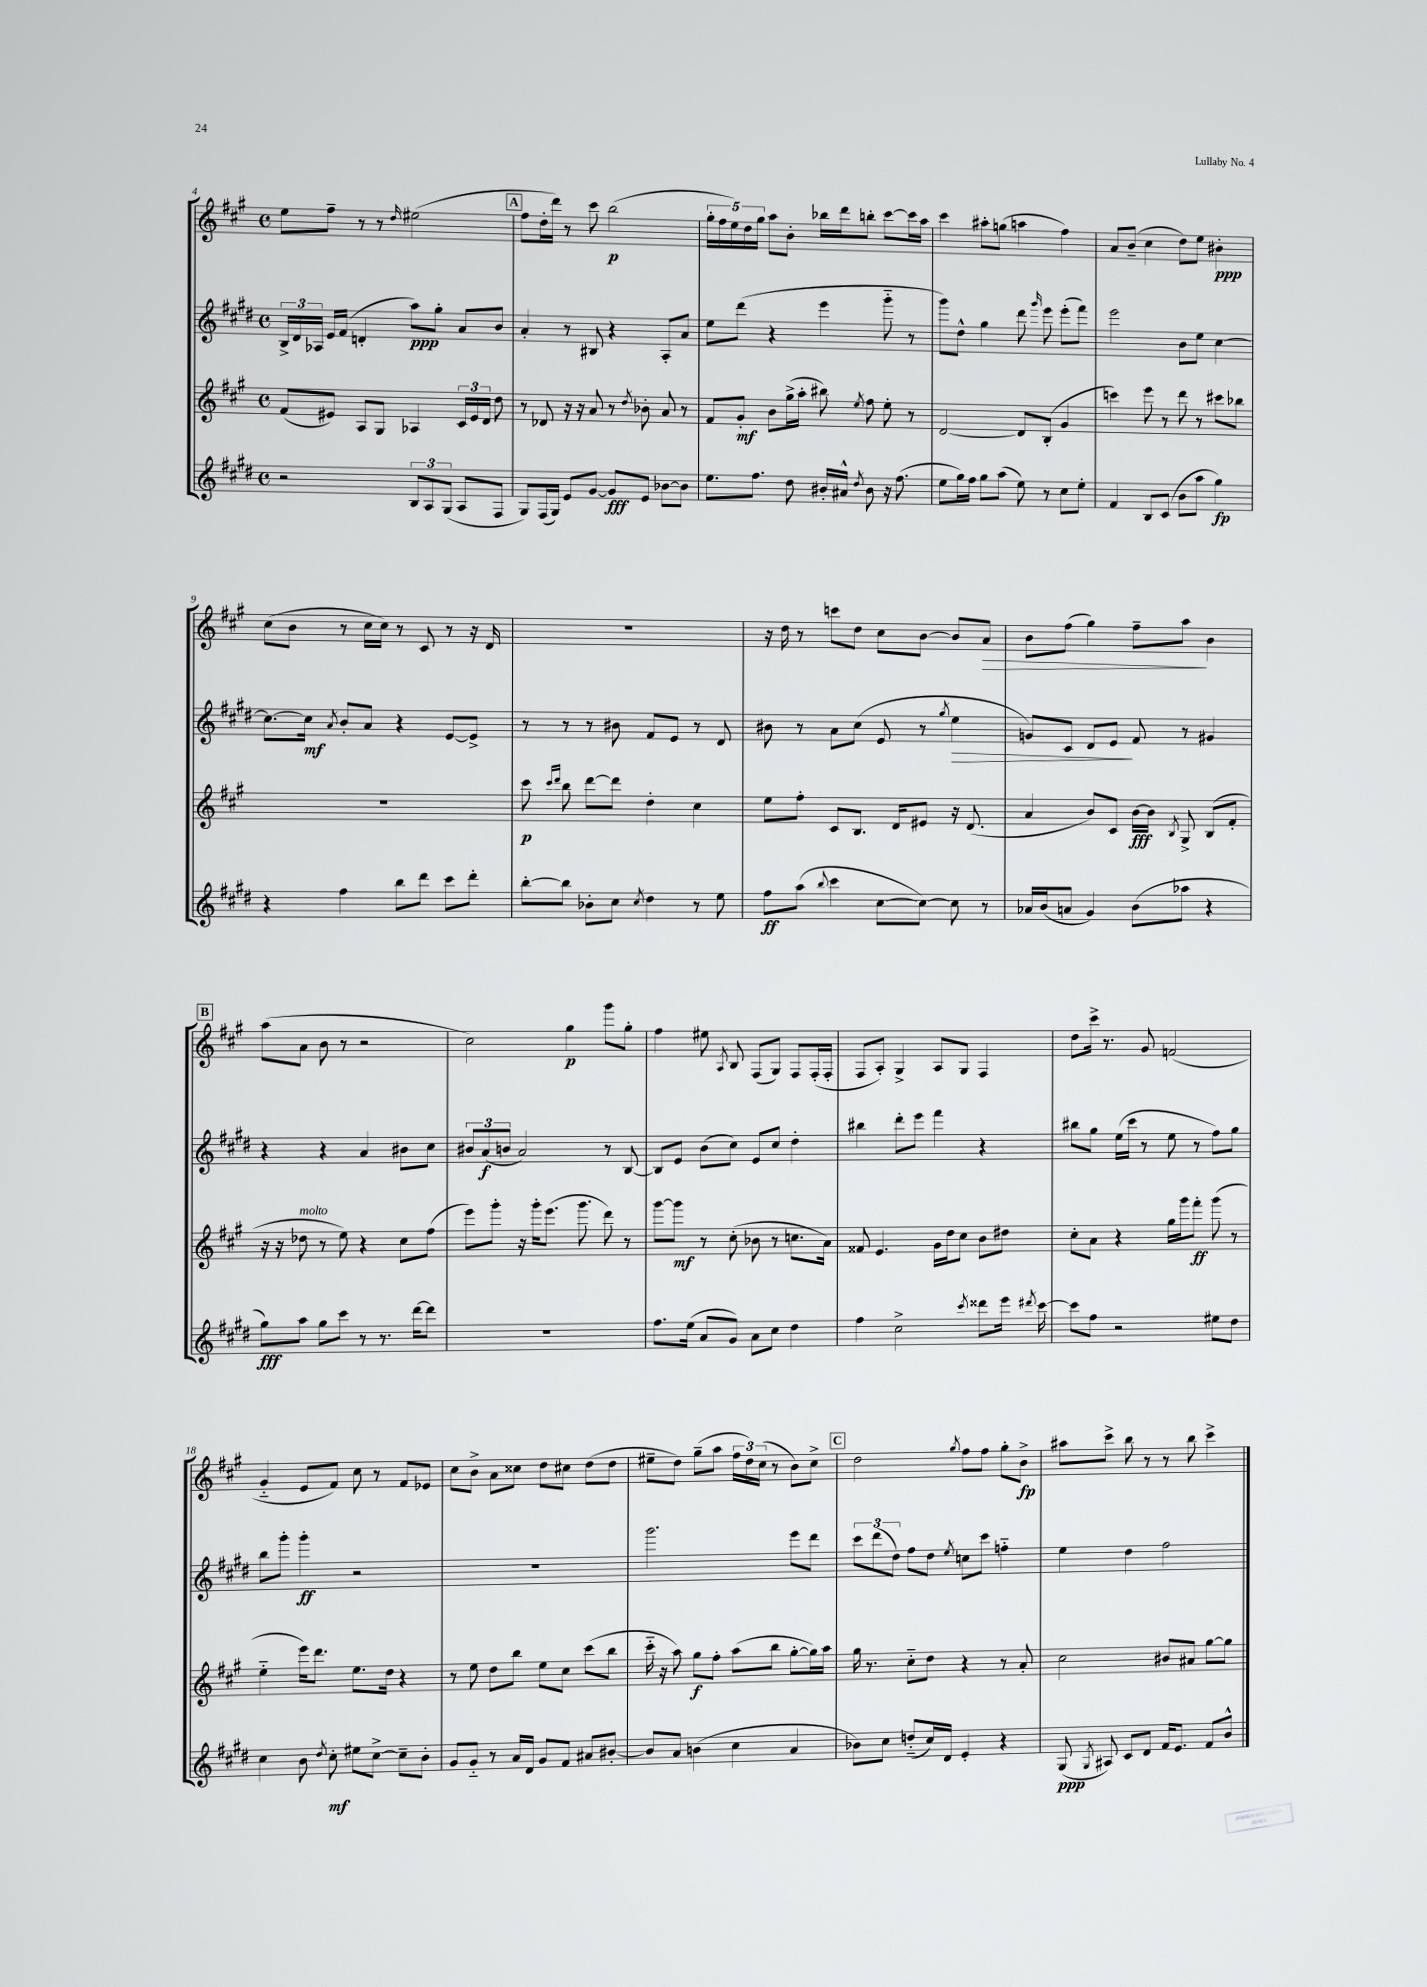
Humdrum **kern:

**kern	**kern	**kern	**kern
*staff4	*staff3	*staff2	*staff1
*clefG2	*clefG2	*clefG2	*clefG2
*k[f#c#g#d#]	*k[f#c#g#]	*k[f#c#g#d#]	*k[f#c#g#]
*M4/4	*M4/4	*M4/4	*M4/4
*met(c)	*met(c)	*met(c)	*met(c)
2r	(8f#/L	24B^/LL	8ee\L
.	.	24d#/	.
.	.	24A-/JJ	.
.	8e#/J)	16e/LL	8ff#~\J
.	.	(16f#/JJ	.
.	8A/L	4d'/	8r
.	8G#/J	.	8r
.	.	.	16qqdd/
12B/L	4A-/	8aa\L)	(2ee#\
12A/	.	.	.
.	.	8gg#'\J	.
(12G#/J	.	.	.
8A/L	24c#/LL	8a/L	.
.	24e#/	.	.
.	24d/JJ	.	.
8F#/J	8dd\	8b/J	.
=	=	=	=
8G#/L)	8r	4a'/	8ff#\L
(16F#/L	8d-/	.	16dd'\L
16G#/JJ)	.	.	16ddd\JJ)
8e/L	16r	8r	8r
.	16r	.	.
[8g#/J	8a/	8B#/	8ccc#\
8g#/]L	8r	4r	(2bb\
.	8qdd/	.	.
8e/J	8b-'\	.	.
[8b-\L	8a/	8A'/L	.
8b-\]J	8r	8a/J	.
=	=	=	=
8.ee\L	8f#/L	8ee\L	20gg#'\LL
.	.	.	20ff#\
.	.	.	20ee\)
.	8g#'/J	(8ddd#\J	.
.	.	.	20dd\
8.ff#\J	.	.	.
.	.	.	20gg#\JJ
.	8b\L	4r	8aa\L
8dd#\	(16gg#^\L	.	8b'\J
.	16aa'\JJ	.	.
16b#'/LL	8bb#\)	4eee\	16bb-\LL
16a#^^/JJ	.	.	16ddd\J
8qdd#/	8qee/	.	.
8b#\	8ff#\	.	8bb'\J
16r	8ee'\	8ggg#'~\	[8ccc#\L
(8.ff#\	.	.	.
.	8r	8r	16ccc#\]L
.	.	.	16aa\JJ
=	=	=	=
8ee\L	[2d/	8ggg#\L)	4ccc#\
16gg#\L)	.	8dd#^^\J	.
16ff#\JJ	.	.	.
8gg#\L	.	4gg#\	8aa#'\L
(8aa\J	.	.	(8gg\J
8ee\)	8d/]L	8ddd#\	4aa\
.	.	16qqggg#/	.
8r	(8B'/J	8eee\	.
8cc#\L	4g#/	(8eee'\L	4ff#\)
8ee'\J	.	8fff#\J)	.
=	=	=	=
4f#/	4ccc\)	2eee\	8a/L
.	.	.	(8b~/J
8B/L	8eee\	.	4cc#\
(8c#/J	8r	.	.
8b\L	8ddd\	8b\L	8dd\L)
8aa\J	8r	8ee\J	8ee\J
4gg#\)	8ccc#\L	[4cc#\	4b#'\
.	8bb-\J	.	.
=	=	=	=
4r	1r	8.cc#\_L	(8cc#\L
.	.	.	8b\J
.	.	16cc#\]Jk	.
.	.	8qa/	.
4ff#\	.	8b'/L	8r
.	.	8a/J	16cc#\LL
.	.	.	16cc#\JJ)
8bb\L	.	4r	8r
8ddd#\J	.	.	8c#/
8ccc#\L	.	[8e/L	8r
8ddd#'\J	.	8e^/]J	16r
.	.	.	16d/
=	=	=	=
[8bb'\L	8ccc#\	8r	1r
.	16qqccc#/LL	.	.
.	16qqddd/JJ	.	.
8bb\]J	8bb\	8r	.
8b-'\L	[8ddd\L	8r	.
8cc#\J	8ddd\]J	8b#\	.
8qcc#/	.	.	.
4dd#\	4dd'\	8f#/L	.
.	.	8e/J	.
8r	4cc#\	8r	.
8ee\	.	8d#/	.
=	=	=	=
8ff#\L	8ee\L	8b#\	16r
.	.	.	16dd\
(8aa\J	8ff#'\J	8r	8r
8qqbb/	.	.	.
4ccc#\	8c#/L	8a\L	8ccc\L
.	8.B/J	(8cc#\J	8dd\J
[8cc#\L	.	8e/	8cc#\L
.	16d/LK	.	.
8cc#\_J)	8e#/J	8r	[8b\J
.	.	8qgg#/	.
8cc#\]	16r	4ee\	8b/]L
.	(8.d/	.	.
8r	.	.	8a/J
=	=	=	=
16a-/LL	4a/	8g/L)	8b\L
(16b/J	.	.	.
8a/J	.	8c#/J	(8ff#\J
4g#/)	8b/L)	8d#/L	4gg#\)
.	8c#/J	8e/J	.
(8b\L	[16b\LL	8f#/	8ff#~\L
.	16b\]JJ	.	.
.	8qB/	.	.
8aa-\J	8G#^/	8r	8aa\J
4r	(8B/L	4g#/	4b\
.	8f#'/J	.	.
=	=	=	=
8gg#\L)	16r	4r	(8aa\L
.	16r	.	.
8aa\J	8dd-\	.	8a\J
8gg#\L	8r	4r	8b\
8ccc#\J	8ee\)	.	8r
8r	4r	4a/	2r
8.r	.	.	.
.	8cc#\L	8b#\L	.
[16ddd#\LK	.	.	.
8ddd#\]J	(8ff#\J	8cc#\J	.
=	=	=	=
1r	8eee\L)	12b#/L	2cc#\)
.	.	(12a/	.
.	8ggg#'\J	.	.
.	.	12b/J	.
.	16r	2a/)	.
.	16ggg#'\LK	.	.
.	(8.eee\J	.	.
.	.	.	4gg#\
.	8.ggg#\	.	.
.	8ddd\)	8r	8ggg#\L
.	8r	[8B/	8gg#'\J
=	=	=	=
8.ff#\L	[8ggg#\L	8B/]L	4ff#\
.	8ggg#\]J	8e/J	.
(16ee\Jk	.	.	.
8a/L	8r	(8b\L	8ee#\
.	.	.	8qA/
8g#/J)	(8cc#'\	8cc#\J)	8B/
8a\L	8b-\	8e/L	(8F#/L
8cc#\J	8r	8cc#/J	8G#/J)
4dd#\	8.cc\L	4dd#'\	8F#/L
.	.	.	(16F#'/L
.	16a\Jk)	.	16F#'/JJ
=	=	=	=
4ff#\	8f##/	4bb#\	8F#/L
.	4.e/	.	8A'/J)
2cc#^\	.	8ddd#'\L	4G#^/
.	.	8eee\J	.
.	16g#\LL	4fff#\	8A/L
.	16dd\J	.	.
.	8cc#\J	.	8G#/J
8qccc#/	.	.	.
8ddd##\L	8b\L	4r	4F#/
16eee\Jk	8dd#\J	.	.
8qddd#/	.	.	.
[16ccc#\	.	.	.
=	=	=	=
8ccc#\]L	8cc#'\L	8bb#\L	8dd\L
8ff#\J	8a\J	8gg#\J	16ccc#^\Jk
.	.	.	8.r
2r	4r	(16ee\LL	.
.	.	16ccc#\JJ	.
.	.	8r	8g#/
.	16gg#\LL	8ee\	(2f/
.	16ggg#\J	.	.
.	8fff#'\J	8r	.
8ee#\L	(8ggg#\	8ff#\L)	.
8dd#\J	8r	8gg#\J	.
=	=	=	=
4cc#\	4ee'~\	8bb\L	4g#'~/
.	.	8ggg#'\J	.
8b\	16eee\LK)	4ggg#'\	8e/L
.	8.ddd\J	.	.
8qdd#/	.	.	.
8cc#'\	.	.	8f#/J)
8ee#\L	8.ee\L	2r	8cc#\
[8cc#^\J	.	.	8r
.	16dd\Jk	.	.
8cc#~\]L	4r	.	8f#/L
8b'\J	.	.	8e-/J
=	=	=	=
8g#/L	8r	1r	8cc#\L
8g#'~/J	8ee\	.	8b^\J
8r	8dd\L	.	8a\L
16a/LL	8bb\J	.	8cc##\J
16d#/JJ	.	.	.
8g#/L	8ee\L	.	8dd\L
8f#/J	8cc#\J	.	8cc#\J
8a#/L	(8ccc#\L	.	(8dd\L
[8b#'/J	8bb\J	.	8dd\J
=	=	=	=
8b#/]L	16ccc#'~\	2.ggg#\	8ee#~\L
.	16r	.	.
8a/J	8aa\)	.	8dd\J)
(4b\	8gg#\L	.	(8gg#~\L
.	8ff#'\J	.	8aa\J
4cc#\	(8aa\L	.	24ff#\LL
.	.	.	24dd\)
.	.	.	(24cc#\JJ
.	8bb\J	.	8r
4a/	[8gg#'\L	8eee\L	8b\L)
.	16gg#\]L)	8ddd#\J	8cc#^\J
.	16aa\JJ	.	.
=	=	=	=
8b-\L)	16gg#\	12ccc#\L	2dd\
.	8.r	.	.
.	.	(12ddd#\	.
8cc#\J	.	.	.
.	.	12dd#\J)	.
(8dd'~/L	8cc#'~\L	8ff#\L	.
16cc#/L)	8dd\J	8dd#\J	.
16d#/JJ	.	.	.
.	.	8qee/	8qgg#/
4e'/	4r	8cc\L	8ff#\L
.	.	8ccc#\J	8ff#\J
4r	8r	4ff'~\	8gg#'\L
.	8a'/	.	8b^\J
=	=	=	=
(8G#/	2cc#\	4ee\	8aa#\L
8qG#/	.	.	.
8A#/)	.	.	8ccc#^\J
8c#/L	.	4dd#\	8bb\
8d#/J	.	.	8r
16f#/LK	8b#/L	2ff#\	8r
8.e/J	.	.	.
.	8a#/J	.	8bb\
8f#/L	[8gg#\L	.	4ccc#^\
8b^^/J	8gg#\]J	.	.
==	==	==	==
*-	*-	*-	*-
